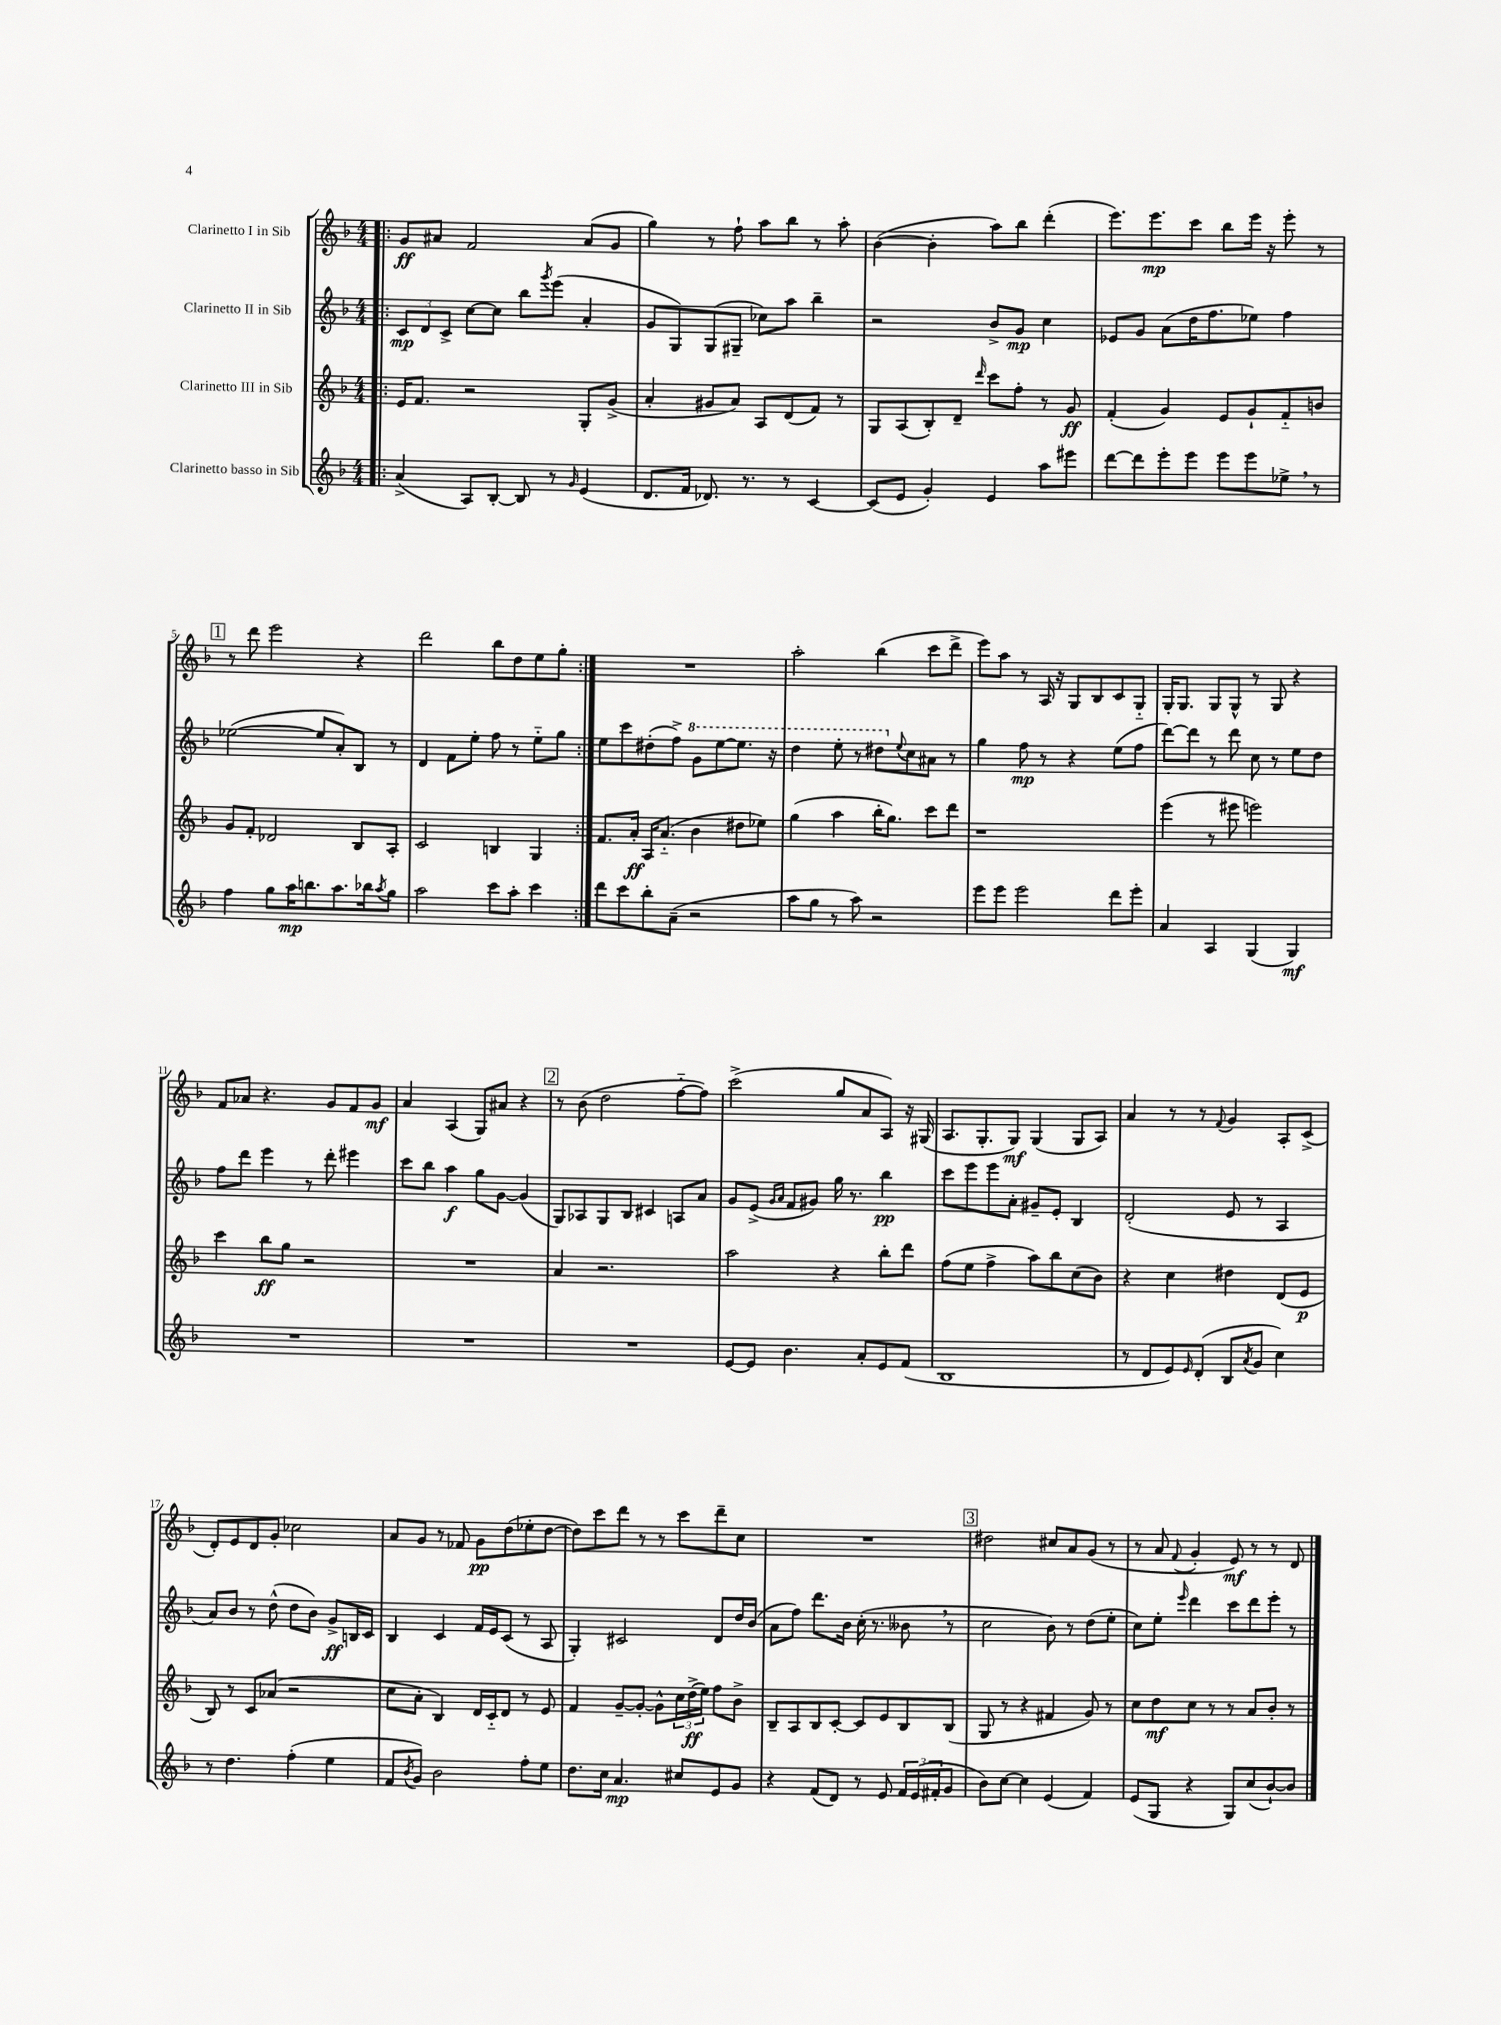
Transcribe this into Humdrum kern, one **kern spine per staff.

**kern	**dynam	**kern	**dynam	**kern	**dynam	**kern	**dynam
*part4	*part4	*part3	*part3	*part2	*part2	*part1	*part1
*staff4	*staff4	*staff3	*staff3	*staff2	*staff2	*staff1	*staff1
*I"Clarinetto basso in Sib	*	*I"Clarinetto III in Sib	*	*I"Clarinetto II in Sib	*	*I"Clarinetto I in Sib	*
*clefG2	*	*clefG2	*	*clefG2	*	*clefG2	*
*k[b-]	*	*k[b-]	*	*k[b-]	*	*k[b-]	*
*M4/4	*	*M4/4	*	*M4/4	*	*M4/4	*
=1!|:	=1!|:	=1!|:	=1!|:	=1!|:	=1!|:	=1!|:	=1!|:
(4a^/	.	16e/KL	.	12c/L	mp	8g/L	ff
.	.	8.f/J	.	.	.	.	.
.	.	.	.	12d/	.	.	.
.	.	.	.	.	.	8a#X/J	.
.	.	.	.	12c^/J	.	.	.
8A/L)	.	2r	.	[8cc\L	.	2f/	.
[8B-'/J	.	.	.	8cc\J]	.	.	.
8B-/]	.	.	.	8bb-\L	.	.	.
.	.	.	.	8qggg/	.	.	.
8r	.	.	.	(8eee\J	.	.	.
16qqg/	.	.	.	.	.	.	.
(4e/	.	8G'/L	.	4a'/	.	(8a#/L	.
.	.	(8g^/J	.	.	.	8g/J	.
=2	=2	=2	=2	=2	=2	=2	=2
8.d/L	.	4a'/	.	8g/L	.	4gg\)	.
.	.	.	.	8G/)	.	.	.
16f/Jk	.	.	.	.	.	.	.
8.d-X/)	.	8g#X/L	.	(8G/	.	8r	.
.	.	8a/J)	.	8G#X~/J	.	8ff`\	.
8.r	.	.	.	.	.	.	.
.	.	8A/L	.	8cc-X\L)	.	8aa\L	.
8r	.	(8d/	.	8aa\J	.	8bb-\J	.
[4c/	.	8f/J)	.	4bb-~\	.	8r	.
.	.	8r	.	.	.	8aa'\	.
=3	=3	=3	=3	=3	=3	=3	=3
(8c/L]	.	8G/L	.	2r	.	([4b-\	.
8e/J	.	(8A/	.	.	.	.	.
4g'/)	.	8B-'/)	.	.	.	4b-'\]	.
.	.	8d~/J	.	.	.	.	.
.	.	16qqddd/	.	.	.	.	.
4e/	.	8ccc\L	.	8b-^/L	.	8aa\L)	.
.	.	8ff'\J	.	8g/J	mp	8bb-\J	.
8aa\L	.	8r	.	4cc\	.	(4ddd'\	.
8eee#X\J	.	8g/	ff	.	.	.	.
=4	=4	=4	=4	=4	=4	=4	=4
[8ddd\L	.	(4f'/	.	8e-X/L	.	8.eee\L)	.
8ddd\]	.	.	.	8g/J	.	.	.
.	.	.	.	.	.	8.eee\	mp
8eee'\	.	4g/)	.	(8a\L	.	.	.
8eee\J	.	.	.	16dd\K	.	8ccc\J	.
.	.	.	.	8.ff\	.	.	.
8eee\L	.	8e/L	.	.	.	8bb-\L	.
8eee\	.	8g`/	.	8ee-X\J)	.	16eee\Jk	.
.	.	.	.	.	.	16r	.
8ee-X^,\J	.	8f/	.	4ff\	.	8eee'\	.
8r	.	8bn/J	.	.	.	8r	.
!!LO:LB:g=z
!!LO:REH:place=s1:t=1
=5	=5	=5	=5	=5	=5	=5	=5
4ff\	.	8g/L	.	([2ee-X\	.	8r	.
.	.	8f'/J	.	.	.	8ddd\	.
8gg\L	.	2d-X/	.	.	.	2eee\	.
16aa\K	mp	.	.	.	.	.	.
8.bbn\	.	.	.	.	.	.	.
.	.	.	.	8ee-/L]	.	.	.
8.aa\	.	.	.	8a'/)	.	.	.
.	.	8B-/L	.	8B-/J	.	4r	.
16bb-X\k	.	.	.	.	.	.	.
8qaa/	.	.	.	.	.	.	.
8gg\J	.	8A'/J	.	8r	.	.	.
=6	=6	=6	=6	=6	=6	=6	=6
2aa\	.	2c/	.	4d/	.	2ddd\	.
.	.	.	.	8f\L	.	.	.
.	.	.	.	8ee'\J	.	.	.
8ccc\L	.	4Bn/	.	8ff\	.	8bb-\L	.
8aa'\J	.	.	.	8r	.	8dd\	.
4ccc\	.	4G/	.	8ee\L	.	8ee\	.
.	.	.	.	8gg\J	.	8gg'\J	.
=7:|!	=7:|!	=7:|!	=7:|!	=7:|!	=7:|!	=7:|!	=7:|!
8ddd\L	.	8.f/L	.	8ee\L	.	1r	.
8ccc\	.	.	.	8ccc\	.	.	.
.	.	16a'/Jk	ff	.	.	.	.
8bb-'\	.	16A/KL	.	(8dd#X'\	.	.	.
.	.	(8.a/J	.	.	.	.	.
(8a~\J	.	.	.	8ff^\J)	.	.	.
*	*	*	*	*8va	*	*	*
2r	.	4b-\	.	8gg\L	.	.	.
.	.	.	.	[8eee\	.	.	.
.	.	8dd#X\L	.	8.eee\J]	.	.	.
.	.	8ee-X\J)	.	.	.	.	.
.	.	.	.	16r	.	.	.
=8	=8	=8	=8	=8	=8	=8	=8
8aa\L	.	(4gg\	.	4ddd\	.	2aa'\	.
8gg\J	.	.	.	.	.	.	.
8r	.	4aa\	.	8eee'\	.	.	.
8aa\)	.	.	.	8r	.	.	.
2r	.	16bb-'\KL	.	8ddd#X\L	.	(4bb-\	.
.	.	8.gg\J)	.	.	.	.	.
*	*	*	*	*X8va	*	*	*
.	.	.	.	8qqee/	.	.	.
.	.	.	.	8cc\	.	.	.
.	.	8ccc\L	.	8a#X\J	.	8ccc\L	.
.	.	8ddd\J	.	8r	.	8ddd^\J	.
=9	=9	=9	=9	=9	=9	=9	=9
8eee\L	.	1r	.	4gg\	.	8eee\L)	.
8eee\J	.	.	.	.	.	8aa\J	.
2eee\	.	.	.	8ff\	mp	8r	.
.	.	.	.	8r	.	16A/	.
.	.	.	.	.	.	16r	.
.	.	.	.	4r	.	8G/L	.
.	.	.	.	.	.	8B-/	.
8ddd\L	.	.	.	(8ee\L	.	8c/	.
8eee'\J	.	.	.	8ff\J	.	8G/J	.
=10	=10	=10	=10	=10	=10	=10	=10
4a/	.	(4eee\	.	[8ddd\L)	.	16G'/KL	.
.	.	.	.	.	.	8.G/J	.
.	.	.	.	8ddd\J]	.	.	.
4A/	.	8r	.	8r	.	8G/L	.
.	.	8eee#X\	.	8ddd\	.	8G^^/J	.
(4G/	.	2eeen\)	.	8cc\	.	8r	.
.	.	.	.	8r	.	8G/	.
4G/)	mf	.	.	8ee\L	.	4r	.
.	.	.	.	8dd\J	.	.	.
!!LO:LB:g=z
=11	=11	=11	=11	=11	=11	=11	=11
1r	.	4ccc\	.	8ff\L	.	8f/L	.
.	.	.	.	8ddd\J	.	8a-X/J	.
.	.	8bb-\L	ff	4eee\	.	4.r	.
.	.	8gg\J	.	.	.	.	.
.	.	2r	.	8r	.	.	.
.	.	.	.	8ddd'\	.	8g/L	.
.	.	.	.	4eee#X\	.	8f/	.
.	.	.	.	.	.	8g/J	mf
=12	=12	=12	=12	=12	=12	=12	=12
1r	.	1r	.	8ccc\L	.	4a/	.
.	.	.	.	8bb-\J	.	.	.
.	.	.	.	4aa\	f	(4A/	.
.	.	.	.	8gg\L	.	8G/L)	.
.	.	.	.	[8g\J	.	8a#X/J	.
.	.	.	.	(4g/]	.	4r	.
!!LO:REH:place=s1:t=2
=13	=13	=13	=13	=13	=13	=13	=13
1r	.	4a/	.	8G/L)	.	8r	.
.	.	.	.	8A-X/	.	(8b-\	.
.	.	2.r	.	8G/	.	2dd\	.
.	.	.	.	8B-/J	.	.	.
.	.	.	.	4c#X/	.	.	.
.	.	.	.	8An/L	.	[8ff\L	.
.	.	.	.	8a/J	.	8ff\J])	.
=14	=14	=14	=14	=14	=14	=14	=14
[8e/L	.	2aa\	.	8g/L	.	(2ccc^\	.
8e/J]	.	.	.	(8e^/J	.	.	.
.	.	.	.	16qqg/LL	.	.	.
.	.	.	.	16qqa/JJ	.	.	.
4.b-\	.	.	.	8f/L	.	.	.
.	.	.	.	8g#X/J)	.	.	.
.	.	4r	.	16gg\	.	8gg/L	.
.	.	.	.	8.r	.	.	.
8a'/L	.	.	.	.	.	8a/	.
8e/	.	8bb-'\L	.	4bb-\	pp	8A/J)	.
(8f/J	.	8ddd\J	.	.	.	16r	.
.	.	.	.	.	.	(16G#X/	.
=15	=15	=15	=15	=15	=15	=15	=15
1B-	.	(8ff\L	.	8ccc\L	.	8.A/L	.
.	.	8ee\J	.	8eee\	.	.	.
.	.	.	.	.	.	8.G'/	.
.	.	4ff^\	.	8eee\	.	.	.
.	.	.	.	8a'\J	.	8G/J)	mf
.	.	8aa\L)	.	8g#X~/L	.	(4G/	.
.	.	8bb-\	.	8e'/J	.	.	.
.	.	(8cc\	.	4B-/	.	8G/L	.
.	.	8b-\J)	.	.	.	8A/J)	.
=16	=16	=16	=16	=16	=16	=16	=16
8r	.	4r	.	(2d'/	.	4a/	.
8d/L	.	.	.	.	.	.	.
8e/)	.	4cc\	.	.	.	8r	.
16qqe/	.	.	.	.	.	.	.
(8d'/J	.	.	.	.	.	8r	.
.	.	.	.	.	.	8qqf/	.
8B-/L	.	4dd#X\	.	8e/	.	4g/	.
8qa/	.	.	.	.	.	.	.
8g/J	.	.	.	8r	.	.	.
4cc\)	.	(8d/L	.	4A/	.	8A'/L	.
.	.	8e/J	p	.	.	(8c^/J	.
!!LO:LB:g=z
=17	=17	=17	=17	=17	=17	=17	=17
8r	.	8B-/)	.	8a/L)	.	8d'/L)	.
4.dd\	.	8r	.	8b-/J	.	8e/	.
.	.	8c/L	.	8r	.	8d/	.
.	.	(8a-X/J	.	(8dd^^\	.	8g'/J	.
(4ff'\	.	2r	.	8dd\L	.	2cc-X\	.
.	.	.	.	8b-\J)	.	.	.
4ee\	.	.	.	8g^/L	ff	.	.
.	.	.	.	16Bn/L	.	.	.
.	.	.	.	16c/JJ	.	.	.
=18	=18	=18	=18	=18	=18	=18	=18
8f/L	.	8cc\L	.	4B-/	.	8a/L	.
8qb-/	.	.	.	.	.	.	.
8g/J)	.	8a'\J	.	.	.	8g/J	.
2b-\	.	4B-/)	.	4c/	.	8r	.
.	.	.	.	.	.	8f-X/	.
.	.	16d/LL	.	16f/LL	.	8g\L	pp
.	.	16c/J	.	16e/J	.	.	.
.	.	8d/J	.	(8c/J	.	(8dd\	.
8ff'\L	.	8r	.	8r	.	8ee-X'\	.
8ee\J	.	8e/	.	8A/	.	[8dd\J	.
=19	=19	=19	=19	=19	=19	=19	=19
8.dd\L	.	4f/	.	4G'/)	.	8dd\L])	.
.	.	.	.	.	.	8ccc\	.
16cc\Jk	.	.	.	.	.	.	.
4.a/	mp	[8g~/L	.	2c#X/	.	8ddd\J	.
.	.	8g'/J_	.	.	.	8r	.
.	.	8g^^\L]	.	.	.	8r	.
8cc#X/L	.	24cc\L	.	.	.	8ccc\L	.
.	.	(24dd^\	ff	.	.	.	.
.	.	24ee\JJ)	.	.	.	.	.
8e/	.	8ff\L	.	8d/L	.	8ddd~\	.
8g/J	.	8b-^\J	.	16dd/L	.	8cc\J	.
.	.	.	.	(16b-/JJ	.	.	.
=20	=20	=20	=20	=20	=20	=20	=20
4r	.	8B-~/L	.	8a\L	.	1r	.
.	.	8A/	.	8ff\J)	.	.	.
(8f/L	.	8B-/	.	8.ddd\L	.	.	.
8d/J)	.	[8c'/J	.	.	.	.	.
.	.	.	.	16b-\Jk	.	.	.
8r	.	8c/L]	.	(16cc'\	.	.	.
.	.	.	.	8.r	.	.	.
8e/	.	8e/	.	.	.	.	.
24f/LL	.	8B-/	.	8b--X,\	.	.	.
(24e/	.	.	.	.	.	.	.
24f#X'/J	.	.	.	.	.	.	.
8g/J	.	(8B-/J	.	8r	.	.	.
!!LO:REH:place=s1:t=3
=21	=21	=21	=21	=21	=21	=21	=21
8b-\L)	.	8G/	.	2cc\	.	2dd#X\	.
[8cc\J	.	8r	.	.	.	.	.
4cc\]	.	4r	.	.	.	.	.
(4e/	.	4f#X/	.	8b-\)	.	8cc#X/L	.
.	.	.	.	8r	.	8a/	.
4f/)	.	8g/)	.	(8dd\L	.	(8g/J	.
.	.	8r	.	8ee'\J	.	8r	.
=22	=22	=22	=22	=22	=22	=22	=22
(8e/L	.	8cc\L	.	8cc\L)	.	8r	.
8G/J	.	8dd\	mf	8ee'\J	.	8a/	.
.	.	.	.	16qqeee/	.	8qqf/	.
4r	.	8cc\J	.	4ddd\	.	4g'/	.
.	.	8r	.	.	.	.	.
8G/L)	.	8r	.	8ccc\L	.	8e/)	mf
(8cc/	.	8a/L	.	8ddd\	.	8r	.
[8b-`/)	.	8b-'/J	.	8eee'\J	.	8r	.
8b-/J]	.	8r	.	8r	.	8d/	.
==	==	==	==	==	==	==	==
*-	*-	*-	*-	*-	*-	*-	*-
